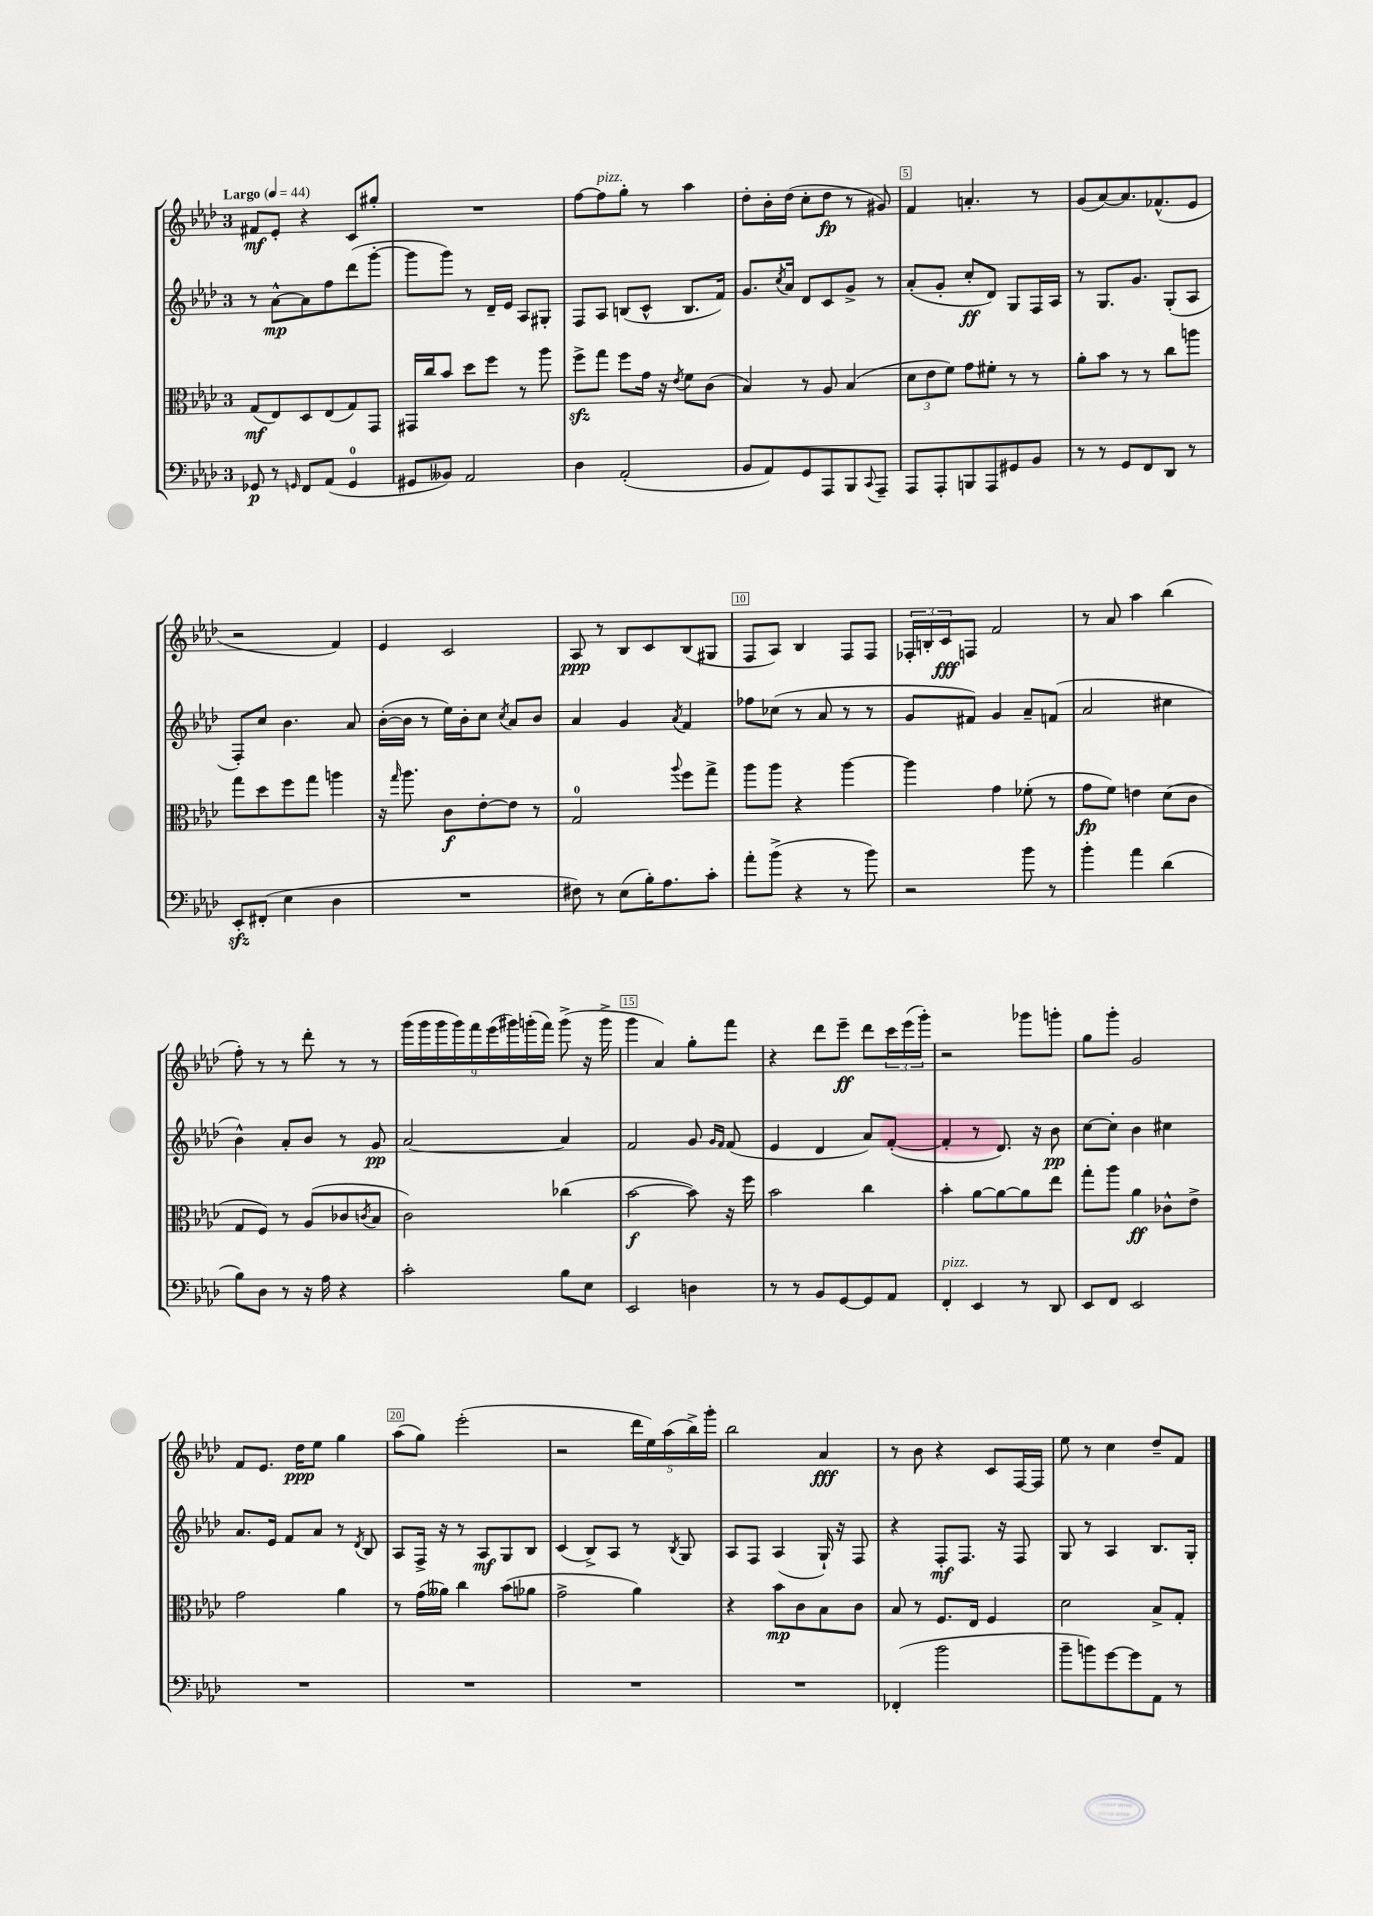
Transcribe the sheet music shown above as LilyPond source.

<<
\new StaffGroup <<
\new Staff = "s0" {
    \clef treble \key aes \major \once \override Staff.TimeSignature.style = #'single-digit \time 3/4 \tempo "Largo" 4 = 44
    fis'8\mf ees'8-. r4 c'8 gis''8-. |
    R2. |
    f''8~ f''8^\markup { \italic "pizz." } g''8-. r8 aes''4 |
    des''8-. bes'16-. des''16( c''8-. des''8\fp r8 gis'8) |
    f'4 a'4.-. r8 |
    g'8( aes'8~) aes'8. fes'8.-^( ees'8 |
    r2 f'4) |
    ees'4 c'2 |
    aes8\ppp r8 bes8 c'8 bes8( gis8 |
    f8 aes8) bes4 f8 f8 |
    \tuplet 3/2 { fes16-. b16-. c'16\fff } f8 f'2 |
    r8 aes'8 aes''4 bes''4( |
    f''8-.) r8 r8 des'''8-. r8 r8 |
    \tuplet 9/8 { g'''16( g'''16 g'''16 g'''16) f'''16 ees'''16( gis'''16) g'''16-.( f'''16) } g'''8->( r16 g'''16-> |
    g'''4 aes'4) g''8-. f'''8 |
    r4 des'''8 ees'''8--\ff des'''8 \tuplet 3/2 { c'''16 ees'''16( g'''16-.) } |
    r2 ges'''8 g'''8-. |
    g''8 g'''8-. g'2 |
    f'8 ees'8. des''16\ppp ees''8 g''4 |
    aes''8( g''8) ees'''2-.( |
    r2 \tuplet 5/4 { des'''16 ees''16) aes''16( bes''16->) g'''16-. } |
    bes''2 aes'4\fff |
    r8 bes'8 r4 c'8 f16~ f16 |
    ees''8 r8 c''4 des''8-- f'8 \bar "|." |
}
\new Staff = "s1" {
    \clef treble \key aes \major \once \override Staff.TimeSignature.style = #'single-digit \time 3/4
    r8 aes'8~-^\mp aes'8 f''8 des'''8( g'''8~-. |
    g'''8 g'''8) r8 des'16-- ees'16 aes8 gis8-. |
    f8 aes8 b8( c'8-^ b8. f'16) |
    g'8. \acciaccatura { c''8 } aes'16 des'8 c'8 g'8-> r8 |
    aes'8-.( g'8-. c''8-.\ff des'8) g8 f16 aes16 |
    r8 g8. g'8. g8-.( aes8 |
    f8-.) c''8 bes'4. aes'8 |
    bes'16~-.( bes'16 r8 ees''16) bes'16-. c''8 \acciaccatura { c''8 } aes'8 bes'8 |
    aes'4 g'4 \acciaccatura { aes'8 } f'4 |
    fes''8 ces''8( r8 aes'8 r8 r8 |
    g'8 fis'8) g'4 aes'8-- f'8( |
    aes'2 cis''4 |
    bes'4-^) aes'8-. bes'8 r8 g'8\pp |
    aes'2~ aes'4 |
    f'2 g'8 \grace { g'16 f'16 } f'8( |
    ees'4 des'4 aes'8) f'8~-.( |
    f'4-. r8 des'8.) r16 bes'8\pp |
    c''8~ c''8-. bes'4 cis''4 |
    aes'8. ees'16 f'8 aes'8 r8 \acciaccatura { des'8 } bes8 |
    aes8 f16-> r16 r8 aes8\mf g8 bes8 |
    c'4( bes8->) aes8 r8 \acciaccatura { bes8 } g8 |
    aes8 f8 aes4( g16-!) r16 f8 |
    r4 f8-.\mf f8. r16 f8 |
    g8 r8 aes4 bes8. g16-. \bar "|." |
}
\new Staff = "s2" {
    \clef alto \key aes \major \once \override Staff.TimeSignature.style = #'single-digit \time 3/4
    g8\mf( ees8) des8 ees8( g8) g,8 |
    gis,16 c''16 bes'8 des''8 f''8 r8 aes''8 |
    f''8->\sfz g''8 f''8 g'16 r16 \acciaccatura { ees'8 } f'8 c'8( |
    bes4) r8 aes8 bes4( |
    \tuplet 3/2 { des'8 ees'8 f'8) } g'8 fis'8-. r8 r8 |
    aes'8-. bes'8 r8 r8 c''8 a''8 |
    g''8 des''8 f''8 g''8 a''4 |
    r16 \grace { g''16 } aes''8. c'8\f ees'8~-. ees'8 r8 |
    g2-0 \appoggiatura { aes''8 } f''8 g''8-> |
    aes''8 aes''8 r4 aes''4~ |
    aes''4 g'4 fes'8-.( r8 |
    g'8\fp f'8) e'4 des'8( c'8 |
    g8 f8) r8 aes8( ces'8 \acciaccatura { c'8 } bes8 |
    c'2) ces''4( |
    bes'2~\f bes'8) r16 f''16 |
    bes'2 c''4 |
    bes'4-. aes'8~ aes'8~ aes'8 ees''8 |
    g''8-. aes''8 aes'4\ff ces'8-^ ees'8-> |
    g'2 aes'4 |
    r8 g'16( aeses'16) c''4 bes'8( aes'8 |
    g'2-> aes'4) |
    r4 bes'8\mp c'8 bes8 c'8 |
    bes8 r8 f8. ees16 f4 |
    des'2 bes8-> g8-. \bar "|." |
}
\new Staff = "s3" {
    \clef bass \key aes \major \once \override Staff.TimeSignature.style = #'single-digit \time 3/4
    ges,8\p r8 \grace { g,16 } f,8 aes,8( g,4-0 |
    gis,8 beses,8) aes,2 |
    des4 aes,2-.( |
    bes,8 aes,8) g,8 aes,,8 bes,,8 \appoggiatura { c,8 } aes,,8-- |
    aes,,8 aes,,8-. b,,8 aes,,8 gis,8 bes,8 |
    r8 r8 g,8 f,8 des,8 r8 |
    ees,8-.\sfz fis,8-.( ees4 des4 |
    R2. |
    fis8) r8 ees8( bes16-.) aes8. c'8-. |
    aes'8-. bes'8->( r4 r8 bes'8) |
    r2 bes'8 r8 |
    bes'4-. aes'4 des'4( |
    bes8) des8 r8 r16 aes16 r4 |
    c'2-. bes8 ees8 |
    ees,2 d4 |
    r8 r8 bes,8 g,8~ g,8 aes,8 |
    f,4-.^\markup { \italic "pizz." } ees,4 r8 des,8 |
    ees,8 f,8 ees,2 |
    R2. |
    R2. |
    R2. |
    R2. |
    fes,4-.( bes'2 |
    bes'8-- b'8) g'8~ g'8 aes,8 r8 \bar "|." |
}
>>
>>
\layout { \context { \Score \override BarNumber.break-visibility = ##(#f #t #t) barNumberVisibility = #(every-nth-bar-number-visible 5) \override BarNumber.stencil = #(make-stencil-boxer 0.1 0.3 ly:text-interface::print) } }
